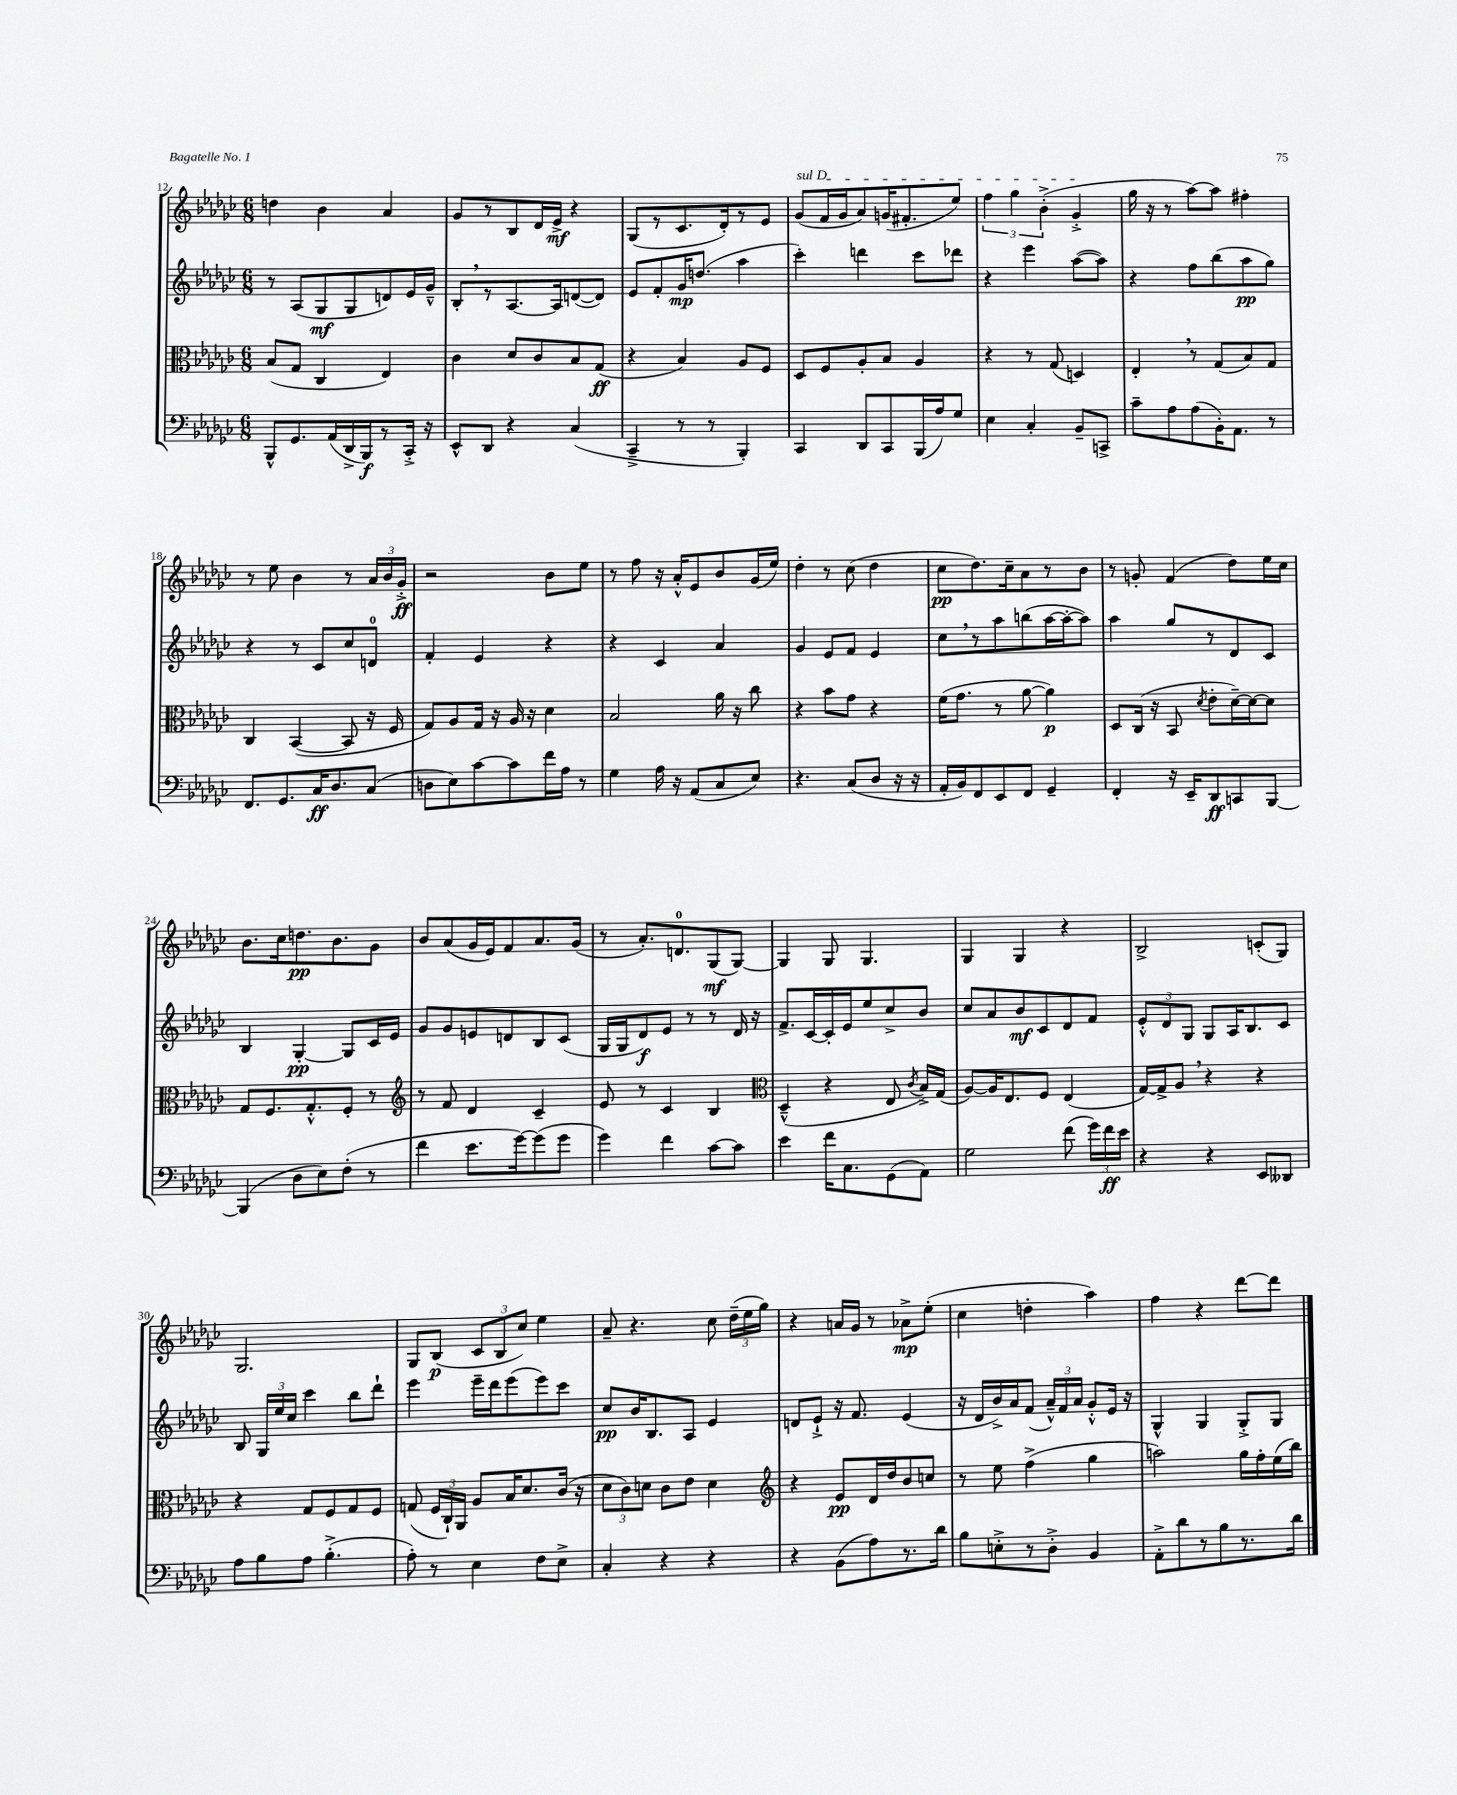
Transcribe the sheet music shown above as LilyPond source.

<<
\new StaffGroup <<
\new Staff = "s0" {
    \clef treble \key ges \major \numericTimeSignature \time 6/8
    \autoBeamOff d''4 bes'4 aes'4 |
    ges'8[ r8 bes8 des'16 ees'16]->\mf r4 |
    ges8[( r8 ces'8. des'16-.) r8 ees'8] |
    \once \override TextSpanner.bound-details.left.text = \markup { \italic "sul D" } ges'8[\startTextSpan( f'16 ges'16 aes'8) g'16( fis'8.-. ees''8]) |
    \tuplet 3/2 { f''4 ges''4 bes'4-.->( } ges'4-.->\stopTextSpan |
    ges''16 r16 r8 aes''8[~) aes''8] fis''4-. |
    r8 ees''8 bes'4 r8 \tuplet 3/2 { aes'16[ bes'16 ges'16]-.->\ff } |
    r2 bes'8[ ees''8] |
    r8 f''8 r16 aes'16[-.-^ ees'8 bes'8 ges'16( ees''16]) |
    des''4-. r8 ces''8( des''4 |
    ces''8[\pp des''8.) ces''16-- aes'8 r8 bes'8] |
    r8 g'8-. f'4( des''8[) ees''16 ces''16] |
    bes'8.[ ces''16 d''8.\pp bes'8. ges'8] |
    bes'8[ aes'8( ges'16 ees'16) f'8 aes'8. ges'16]( |
    r8 aes'8.[-.) d'8.-0 ges8\mf( ges8]~) |
    ges4 ges8 ges4. |
    ges4 ges4 r4 |
    bes2-> c'8[-.( ges8]) |
    ges2. |
    ges8[ bes8]\p( \tuplet 3/2 { ces'8[ bes8 ces''8]) } ees''4 |
    aes'8-- r4. ces''8 \tuplet 3/2 { des''16[--( ees''16 ges''16]) } |
    r4 a'16[ ges'16] r8 aes'8[->\mp ees''8]-.( |
    ces''4 d''4-. aes''4) |
    f''4 r4 des'''8[~ des'''8] \bar "|." |
}
\new Staff = "s1" {
    \clef treble \key ges \major \numericTimeSignature \time 6/8
    \autoBeamOff r8 aes8[( ges8\mf ges8 d'8) ees'16 ges'16]---^ |
    bes8[-. \breathe r8 aes8.~ aes16 d'8~( d'8]) |
    ees'8[ f'8-. ges'16\mp d''8.]( aes''4 |
    ces'''4-.) d'''4 ces'''8[ des'''8] |
    r4 ees'''4 aes''8[~( aes''8]) |
    r4 f''8[ bes''8( aes''8\pp ges''8]) |
    r4 r8 ces'8[ ces''8 d'8]-0 |
    f'4-. ees'4 r4 |
    r4 ces'4 aes'4 |
    ges'4 ees'8[ f'8] ees'4 |
    ces''8[ \breathe r8 aes''8 b''8( aes''16~ aes''16~-. aes''8]) |
    aes''4 ges''8[ r8 des'8 ces'8] |
    bes4 ges4~-.\pp ges8[ ces'16 ees'16] |
    ges'8[ ges'8 e'8 d'8 bes8 ces'8]( |
    ges16[ ges16 des'8\f) ees'8] r8 r8 des'16 r16 |
    f'8.[-> ces'16~ ces'16-. ees'16 ees''8 ces''8-> bes'8] |
    ces''8[ aes'8 bes'8\mf ces'8 des'8 f'8] |
    \tuplet 3/2 { ees'8[-.-^ des'8 ges8] } ges8[ aes16 bes8. ces'8] |
    bes8 \tuplet 3/2 { ges16[ ees''16 ces''16] } ces'''4 bes''8[ des'''8]-! |
    ees'''4 ees'''16[-- des'''16 ees'''8( ees'''8) ces'''8] |
    ces''8[\pp bes'16 bes8. aes8] ees'4 |
    d'8[ ees'8]-!-> r16 f'8. ees'4( |
    r16 des'16[ bes'16->) aes'16 f'8]( \tuplet 3/2 { aes'16[---^) f'16 aes'16] } ges'8[-.-^ ees'16] r16 |
    ges4-^ ges4 ges8[-.-> ges8] \bar "|." |
}
\new Staff = "s2" {
    \clef alto \key ges \major \numericTimeSignature \time 6/8
    \autoBeamOff bes8[( ges8] ces4 ees4) |
    ces'4 des'8[ ces'8 bes8 ges8]\ff( |
    r4 bes4) aes8[ f8] |
    des8[ f8 aes8-. bes8] aes4 |
    r4 r8 ges8( d4) |
    ees4-. \breathe r8 ges8[( bes8) ges8] |
    ces4 bes,4~( bes,8 r16 f16 |
    ges8[) aes8 ges16] r16 aes16 r16 des'4 |
    bes2 aes'16 r16 ces''8 |
    r4 bes'8[ ges'8] r4 |
    f'16[( ges'8.] r8 aes'8~ aes'4\p) |
    des8[ ces16]( r16 bes,8 \acciaccatura { des'8 } ees'8[-. des'16~--) des'16~ des'8] |
    ges8[ f8. ges8.-.-^ f8]-. r8 |
    \clef treble r8 f'8 des'4 ces'4-- |
    ees'8 r8 ces'4 bes4 |
    \clef alto des4---^( r4 ees8 \acciaccatura { ces'8 } bes16[->) ges16]( |
    aes8[~) aes16 ees8. f8] ees4( |
    ges16[~) ges16-> aes8] \breathe r4 r4 |
    r4 ges8[ f8 ges8 f8] |
    g8( \tuplet 3/2 { f16[ ces16-!) aes,16] } aes8[ bes16 des'8. ces'16]( r16 |
    \tuplet 3/2 { des'8[ ces'8) d'8] } ces'8[ ees'8] d'4 |
    \clef treble r4 ees'8[\pp des'16 des''16 bes'8 c''8] |
    r8 ees''8 f''4->( ges''4 |
    a''2) ges''16[ f''16-. ees''16( bes''16]) \bar "|." |
}
\new Staff = "s3" {
    \clef bass \key ges \major \numericTimeSignature \time 6/8
    \autoBeamOff bes,,8[-^ ges,8. aes,16( des,16-> bes,,16\f) r8 ces,16]-.-> r16 |
    ees,8[-^ des,8] r4 ces4( |
    ces,4---> r8 r8 bes,,4-.) |
    ces,4 des,8[ ces,8 bes,,16( aes16) ges8] |
    ees4 ces4-. bes,8[-- c,8]-> |
    ces'8[-- aes8 aes8( bes,16-.) aes,8.] r8 |
    f,8.[ ges,8. ces16\ff des8. ces8]( |
    d8[ ees8) ces'8~ ces'8 f'16 aes16] r8 |
    ges4 aes16 r16 aes,8[( ces8 ees8]) |
    r4. ces8[( des8] r16 r16 |
    aes,16[-. bes,16) f,8 ees,8 f,8] ges,4-- |
    f,4-. r16 ees,16[-- des,8\ff c,8 bes,,8]~ |
    bes,,4( des8[ ees8) f8]-.( r8 |
    f'4 ees'8.[ ges'16~) ges'8( ges'8] |
    ges'4) f'4 ces'8[~ ces'8] |
    ees'4 f'16[ ces8. ges,8( aes,8]) |
    ges2 f'8( \tuplet 3/2 { ges'16[) f'16\ff ees'16] } |
    r4 r4 ees,8[ deses,8] |
    aes8[ bes8 aes8] bes4.-.->( |
    aes8-.) r8 ees4 f8[ ees8]-> |
    ces4-. r4 r4 |
    r4 bes,8[( aes8) r8. des'16] |
    bes8[ e8-.-> r8 des8]-.-> bes,4 |
    aes,8[-.-> des'8 r8 bes8 r8. des'16] \bar "|." |
}
>>
>>
\layout { \context { \Score currentBarNumber = #12 } }
